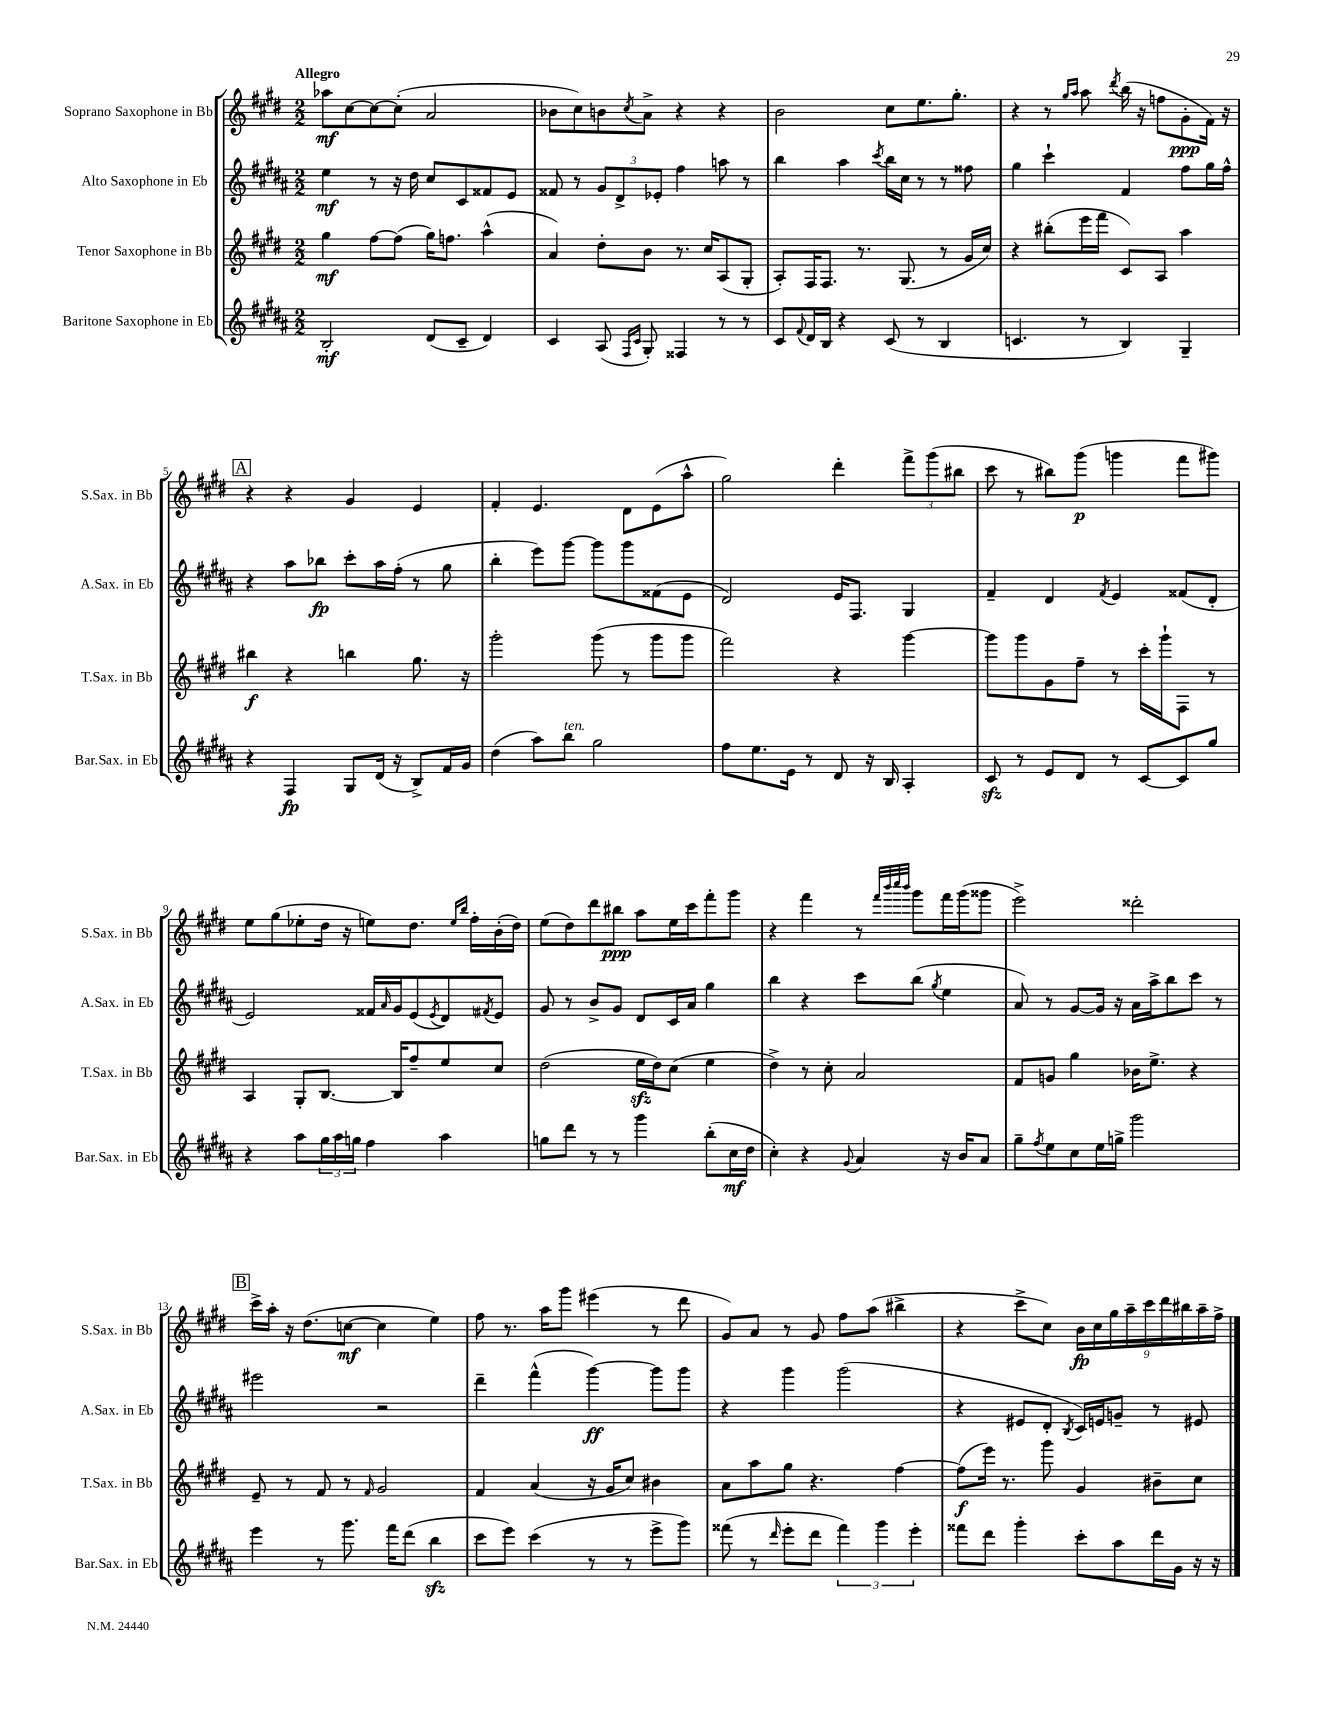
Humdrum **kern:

**kern	**dynam	**kern	**dynam	**kern	**dynam	**kern	**dynam
*part4	*part4	*part3	*part3	*part2	*part2	*part1	*part1
*staff4	*staff4	*staff3	*staff3	*staff2	*staff2	*staff1	*staff1
*I"Baritone Saxophone in Eb	*	*I"Tenor Saxophone in Bb	*	*I"Alto Saxophone in Eb	*	*I"Soprano Saxophone in Bb	*
*I'Bar.Sax. in Eb	*	*I'T.Sax. in Bb	*	*I'A.Sax. in Eb	*	*I'S.Sax. in Bb	*
*clefG2	*	*clefG2	*	*clefG2	*	*clefG2	*
*k[f#c#g#d#a#]	*	*k[f#c#g#d#]	*	*k[f#c#g#d#a#]	*	*k[f#c#g#d#]	*
*M2/2	*	*M2/2	*	*M2/2	*	*M2/2	*
=1	=1	=1	=1	=1	=1	=1	=1
!	!	!	!	!	!	!LO:TX:a:B:t=Allegro	!
2B'/	mf	4gg#\	mf	4ee\	mf	8aa-X\L	mf
.	.	.	.	.	.	[8cc#\	.
.	.	[8ff#\L	.	8r	.	8cc#\_	.
.	.	(8ff#\J]	.	16r	.	(8cc#'\J]	.
.	.	.	.	16dd#\	.	.	.
(8d#/L	.	16gg#\KL)	.	8cc#/L	.	2a/	.
.	.	8.ffn\J	.	.	.	.	.
8c#~/J	.	.	.	8c#/	.	.	.
4d#/)	.	(4aa^^\	.	8f##X/	.	.	.
.	.	.	.	8e/J	.	.	.
=2	=2	=2	=2	=2	=2	=2	=2
4c#/	.	4a/)	.	8f##X/	.	8b-X\L	.
.	.	.	.	8r	.	8cc#\)	.
(8A#/	.	8dd#'\L	.	12g#/L	.	8bn\	.
.	.	.	.	12d#^/	.	.	.
16qqF#/LL	.	.	.	.	.	.	.
16qqc#/JJ	.	.	.	.	.	8qcc#/	.
8G#'/)	.	8b\J	.	.	.	8a^\J	.
.	.	.	.	12e-X'/J	.	.	.
4F##X/	.	8.r	.	4ff#\	.	4r	.
.	.	16cc#/KL	.	.	.	.	.
8r	.	(8A/	.	8aan\	.	4r	.
8r	.	8G#'/J	.	8r	.	.	.
=3	=3	=3	=3	=3	=3	=3	=3
8c#/L	.	8A'/L)	.	4bb\	.	2b\	.
8qqf#/	.	.	.	.	.	.	.
16d#/L	.	16F#/K	.	.	.	.	.
16B/JJ	.	8.F#/J	.	.	.	.	.
4r	.	.	.	4aa#\	.	.	.
.	.	8.r	.	.	.	.	.
.	.	.	.	8qccc#/	.	.	.
(8c#/	.	.	.	16bb\LL	.	8cc#\L	.
.	.	(8.G#/	.	16cc#\JJ	.	.	.
8r	.	.	.	8r	.	8.ee\	.
4B/	.	8r	.	8r	.	.	.
.	.	.	.	.	.	8.gg#'\J	.
.	.	16g#/LL	.	8ff##X\	.	.	.
.	.	16cc#/JJ)	.	.	.	.	.
=4	=4	=4	=4	=4	=4	=4	=4
4.cn/	.	4r	.	4gg#\	.	4r	.
.	.	(8bb#X'\L	.	4ccc#`\	.	8r	.
.	.	.	.	.	.	16qqgg#/LL	.
.	.	.	.	.	.	16qqaa/JJ	.
8r	.	16eee\L	.	.	.	8aa\	.
.	.	16fff#\JJ	.	.	.	.	.
.	.	.	.	.	.	8qddd#/	.
4B/)	.	8c#/L)	.	4f#/	.	(16bb\	.
.	.	.	.	.	.	16r	.
.	.	8A/J	.	.	.	8ffn\L	.
4G#~/	.	4aa\	.	8ff#\L	.	8g#'\	ppp
.	.	.	.	16gg#\L	.	16f#\Jk)	.
.	.	.	.	16ff#^^\JJ	.	16r	.
!!LO:LB:g=z
!!LO:REH:place=s1:t=A
=5	=5	=5	=5	=5	=5	=5	=5
4r	.	4bb#X\	f	4r	.	4r	.
4F#/	fp	4r	.	8aa#\L	.	4r	.
.	.	.	.	8bb-X\J	fp	.	.
8G#/L	.	4bbn\	.	8ccc#'\L	.	4g#/	.
(16d#/Jk	.	.	.	16aa#\L	.	.	.
16r	.	.	.	(16ff#'\JJ	.	.	.
8B^/L)	.	8.gg#\	.	8r	.	4e/	.
16f#/L	.	.	.	8gg#\	.	.	.
16g#/JJ	.	16r	.	.	.	.	.
=6	=6	=6	=6	=6	=6	=6	=6
(4dd#\	.	2ggg#'\	.	4bb'\	.	4f#'/	.
8aa#\L)	.	.	.	8eee\L)	.	4.e/	.
!LO:TX:a:i:t=ten.	!	!	!	!	!	!	!
8bb\J	.	.	.	[8ggg#\J	.	.	.
2gg#\	.	(8ggg#\	.	8ggg#\L]	.	.	.
.	.	8r	.	8ggg#\	.	8d#\L	.
.	.	8ggg#\L	.	(8f##X\	.	(8e\	.
.	.	8ggg#\J	.	8e\J	.	8aa^^\J	.
=7	=7	=7	=7	=7	=7	=7	=7
8ff#\L	.	2fff#\)	.	2d#/)	.	2gg#\)	.
8.ee\	.	.	.	.	.	.	.
16e\Jk	.	.	.	.	.	.	.
8r	.	.	.	.	.	.	.
8d#/	.	4r	.	16e/KL	.	4ddd#'\	.
.	.	.	.	8.F#/J	.	.	.
16r	.	.	.	.	.	.	.
16B/	.	.	.	.	.	.	.
4A#'/	.	[4ggg#\	.	4G#/	.	12fff#^\L	.
.	.	.	.	.	.	(12ggg#\	.
.	.	.	.	.	.	12bb#X\J	.
=8	=8	=8	=8	=8	=8	=8	=8
8c#zz/	.	8ggg#\L]	.	4f#~/	.	8ccc#\	.
8r	.	8ggg#\	.	.	.	8r	.
8e/L	.	8g#\	.	4d#/	.	8bb#X\L)	.
8d#/J	.	8ff#~\J	.	.	.	(8ggg#\J	p
.	.	.	.	8qf#/	.	.	.
8r	.	8r	.	4e/	.	4gggn\	.
[8c#/L	.	16ccc#'\LL	.	.	.	.	.
.	.	16ggg#`\J	.	.	.	.	.
8c#/]	.	8F#\J	.	(8f##X/L	.	8fff#\L	.
8gg#/J	.	8r	.	8d#'/J	.	8ggg#X\J)	.
!!LO:LB:g=z
=9	=9	=9	=9	=9	=9	=9	=9
4r	.	4A/	.	2e/)	.	8ee\L	.
.	.	.	.	.	.	(8gg#\	.
8aa#\L	.	8G#'/L	.	.	.	8ee-X'\	.
24gg#\L	.	[8.B/J	.	.	.	16dd#\Jk	.
24aa#\	.	.	.	.	.	.	.
.	.	.	.	.	.	16r	.
24ggn\JJ	.	.	.	.	.	.	.
4ff#\	.	.	.	16f##X/LL	.	8een\L)	.
.	.	.	.	16qqa#/	.	.	.
.	.	16B/KL]	.	16g#/J	.	.	.
.	.	8ff#~/	.	(8e/	.	8.dd#\J	.
.	.	.	.	8qe/	.	.	.
4aa#\	.	8ee/	.	8d#/)	.	.	.
.	.	.	.	.	.	16qqee/LL	.
.	.	.	.	.	.	16qqbb/JJ	.
.	.	.	.	.	.	16ff#'\LL	.
.	.	.	.	8qf#X/	.	.	.
.	.	8cc#/J	.	8e/J	.	(16b'\	.
.	.	.	.	.	.	16dd#\JJ)	.
=10	=10	=10	=10	=10	=10	=10	=10
8ggn\L	.	(2dd#\	.	8g#/	.	(8ee\L	.
8ddd#\J	.	.	.	8r	.	8dd#\)	.
8r	.	.	.	8b^/L	.	8ddd#\	.
8r	.	.	.	8g#/J	.	8bb#X\J	ppp
4ggg#\	.	16eezz\LL	.	8d#/L	.	8aa\L	.
.	.	16dd#\J)	.	.	.	.	.
.	.	(8cc#\J	.	16c#/L	.	16ee\L	.
.	.	.	.	16a#/JJ	.	16ccc#\J	.
(8bb'\L	.	4ee\	.	4gg#\	.	8fff#'\	.
16cc#\L	mf	.	.	.	.	8ggg#\J	.
16dd#\JJ	.	.	.	.	.	.	.
=11	=11	=11	=11	=11	=11	=11	=11
4cc#'\)	.	4dd#^\)	.	4bb\	.	4r	.
4r	.	8r	.	4r	.	4fff#\	.
.	.	8cc#'\	.	.	.	.	.
8qqg#/	.	.	.	.	.	.	.
4a#/	.	2a/	.	8ccc#\L	.	8r	.
.	.	.	.	.	.	32qqfff#/LLL	.
.	.	.	.	.	.	32qqbbb/	.
.	.	.	.	.	.	32qqcccc#/	.
.	.	.	.	.	.	32qqbbb/JJJ	.
.	.	.	.	(8bb\J	.	8ggg#\L	.
.	.	.	.	8qgg#/	.	.	.
16r	.	.	.	4ee\	.	16fff#\L	.
16b/KL	.	.	.	.	.	(16ggg#\J	.
8a#/J	.	.	.	.	.	8ggg##X\J	.
=12	=12	=12	=12	=12	=12	=12	=12
8gg#~\L	.	8f#/L	.	8a#/)	.	2eee^\)	.
8qff#/	.	.	.	.	.	.	.
8ee\	.	8gn/J	.	8r	.	.	.
8cc#\	.	4gg#\	.	[8g#/L	.	.	.
16ee\L	.	.	.	16g#/Jk]	.	.	.
16ggn^\JJ	.	.	.	16r	.	.	.
2ggg#\	.	16b-X\KL	.	16a#\LL	.	2ddd##X'\	.
.	.	8.ee^\J	.	16aa#^\J	.	.	.
.	.	.	.	8bb\	.	.	.
.	.	4r	.	8ccc#\J	.	.	.
.	.	.	.	8r	.	.	.
!!LO:LB:g=z
!!LO:REH:place=s1:t=B
=13	=13	=13	=13	=13	=13	=13	=13
4eee\	.	8e~/	.	2eee#X\	.	16ccc#^\LL	.
.	.	.	.	.	.	16aa'\JJ	.
.	.	8r	.	.	.	16r	.
.	.	.	.	.	.	(8.dd#\L	.
8r	.	8f#/	.	.	.	.	.
8.ggg#\	.	8r	.	.	.	[8ccn\J	mf
.	.	16qqf#/	.	.	.	.	.
.	.	2g#/	.	2r	.	4cc\]	.
16fff#\KL	.	.	.	.	.	.	.
(8ddd#\J	.	.	.	.	.	.	.
4bbzz\	.	.	.	.	.	4ee\)	.
=14	=14	=14	=14	=14	=14	=14	=14
8ccc#\L	.	4f#/	.	4ddd#~\	.	8ff#\	.
8eee\J)	.	.	.	.	.	8.r	.
(4ccc#\	.	(4a/	.	(4fff#^^\	.	.	.
.	.	.	.	.	.	16aa\KL	.
.	.	.	.	.	.	8ggg#\J	.
8r	.	16r	.	[4ggg#\)	ff	(4eee#X\	.
.	.	16g#/KL	.	.	.	.	.
8r	.	8cc#/J)	.	.	.	.	.
8eee^\L	.	4b#X\	.	8ggg#\L]	.	8r	.
8ggg#\J)	.	.	.	8ggg#\J	.	8ddd#\	.
=15	=15	=15	=15	=15	=15	=15	=15
(8fff##X\	.	8a\L	.	4r	.	8g#/L)	.
8r	.	8aa\	.	.	.	8a/J	.
16qqddd#/	.	.	.	.	.	.	.
8eee'\L	.	8gg#\J	.	4ggg#\	.	8r	.
8ddd#\J	.	4.r	.	.	.	8g#/	.
6fff##\)	.	.	.	(2ggg#\	.	8ff#\L	.
.	.	.	.	.	.	(8aa\J	.
6ggg#\	.	.	.	.	.	.	.
.	.	[4ff#\	.	.	.	4bb#X^\	.
6eee'\	.	.	.	.	.	.	.
=16	=16	=16	=16	=16	=16	=16	=16
8fff##X\L	.	(8ff#\L]	f	4r	.	4r	.
8ddd#\J	.	16eee\Jk)	.	.	.	.	.
.	.	8.r	.	.	.	.	.
4ggg#'\	.	.	.	8e#X/L	.	8ccc#^\L	.
.	.	8ggg#\	.	8d#'/J	.	8cc#\J)	.
.	.	.	.	8qB/	.	.	.
8ccc#'\L	.	4g#/	.	16c#/LL)	.	18b\LL	fp
.	.	.	.	.	.	18cc#\	.
.	.	.	.	16en/J	.	.	.
.	.	.	.	.	.	18gg#\	.
8aa#\	.	.	.	8gn~/J	.	.	.
.	.	.	.	.	.	18aa~\	.
.	.	.	.	.	.	18ccc#\	.
16ddd#\L	.	8b#X~\L	.	8r	.	.	.
.	.	.	.	.	.	18ddd#\	.
16g#\JJ	.	.	.	.	.	.	.
.	.	.	.	.	.	18bb#X\	.
16r	.	8cc#\J	.	8e#X/	.	.	.
.	.	.	.	.	.	18aa~\	.
16r	.	.	.	.	.	.	.
.	.	.	.	.	.	18ff#^\JJ	.
==	==	==	==	==	==	==	==
*-	*-	*-	*-	*-	*-	*-	*-
